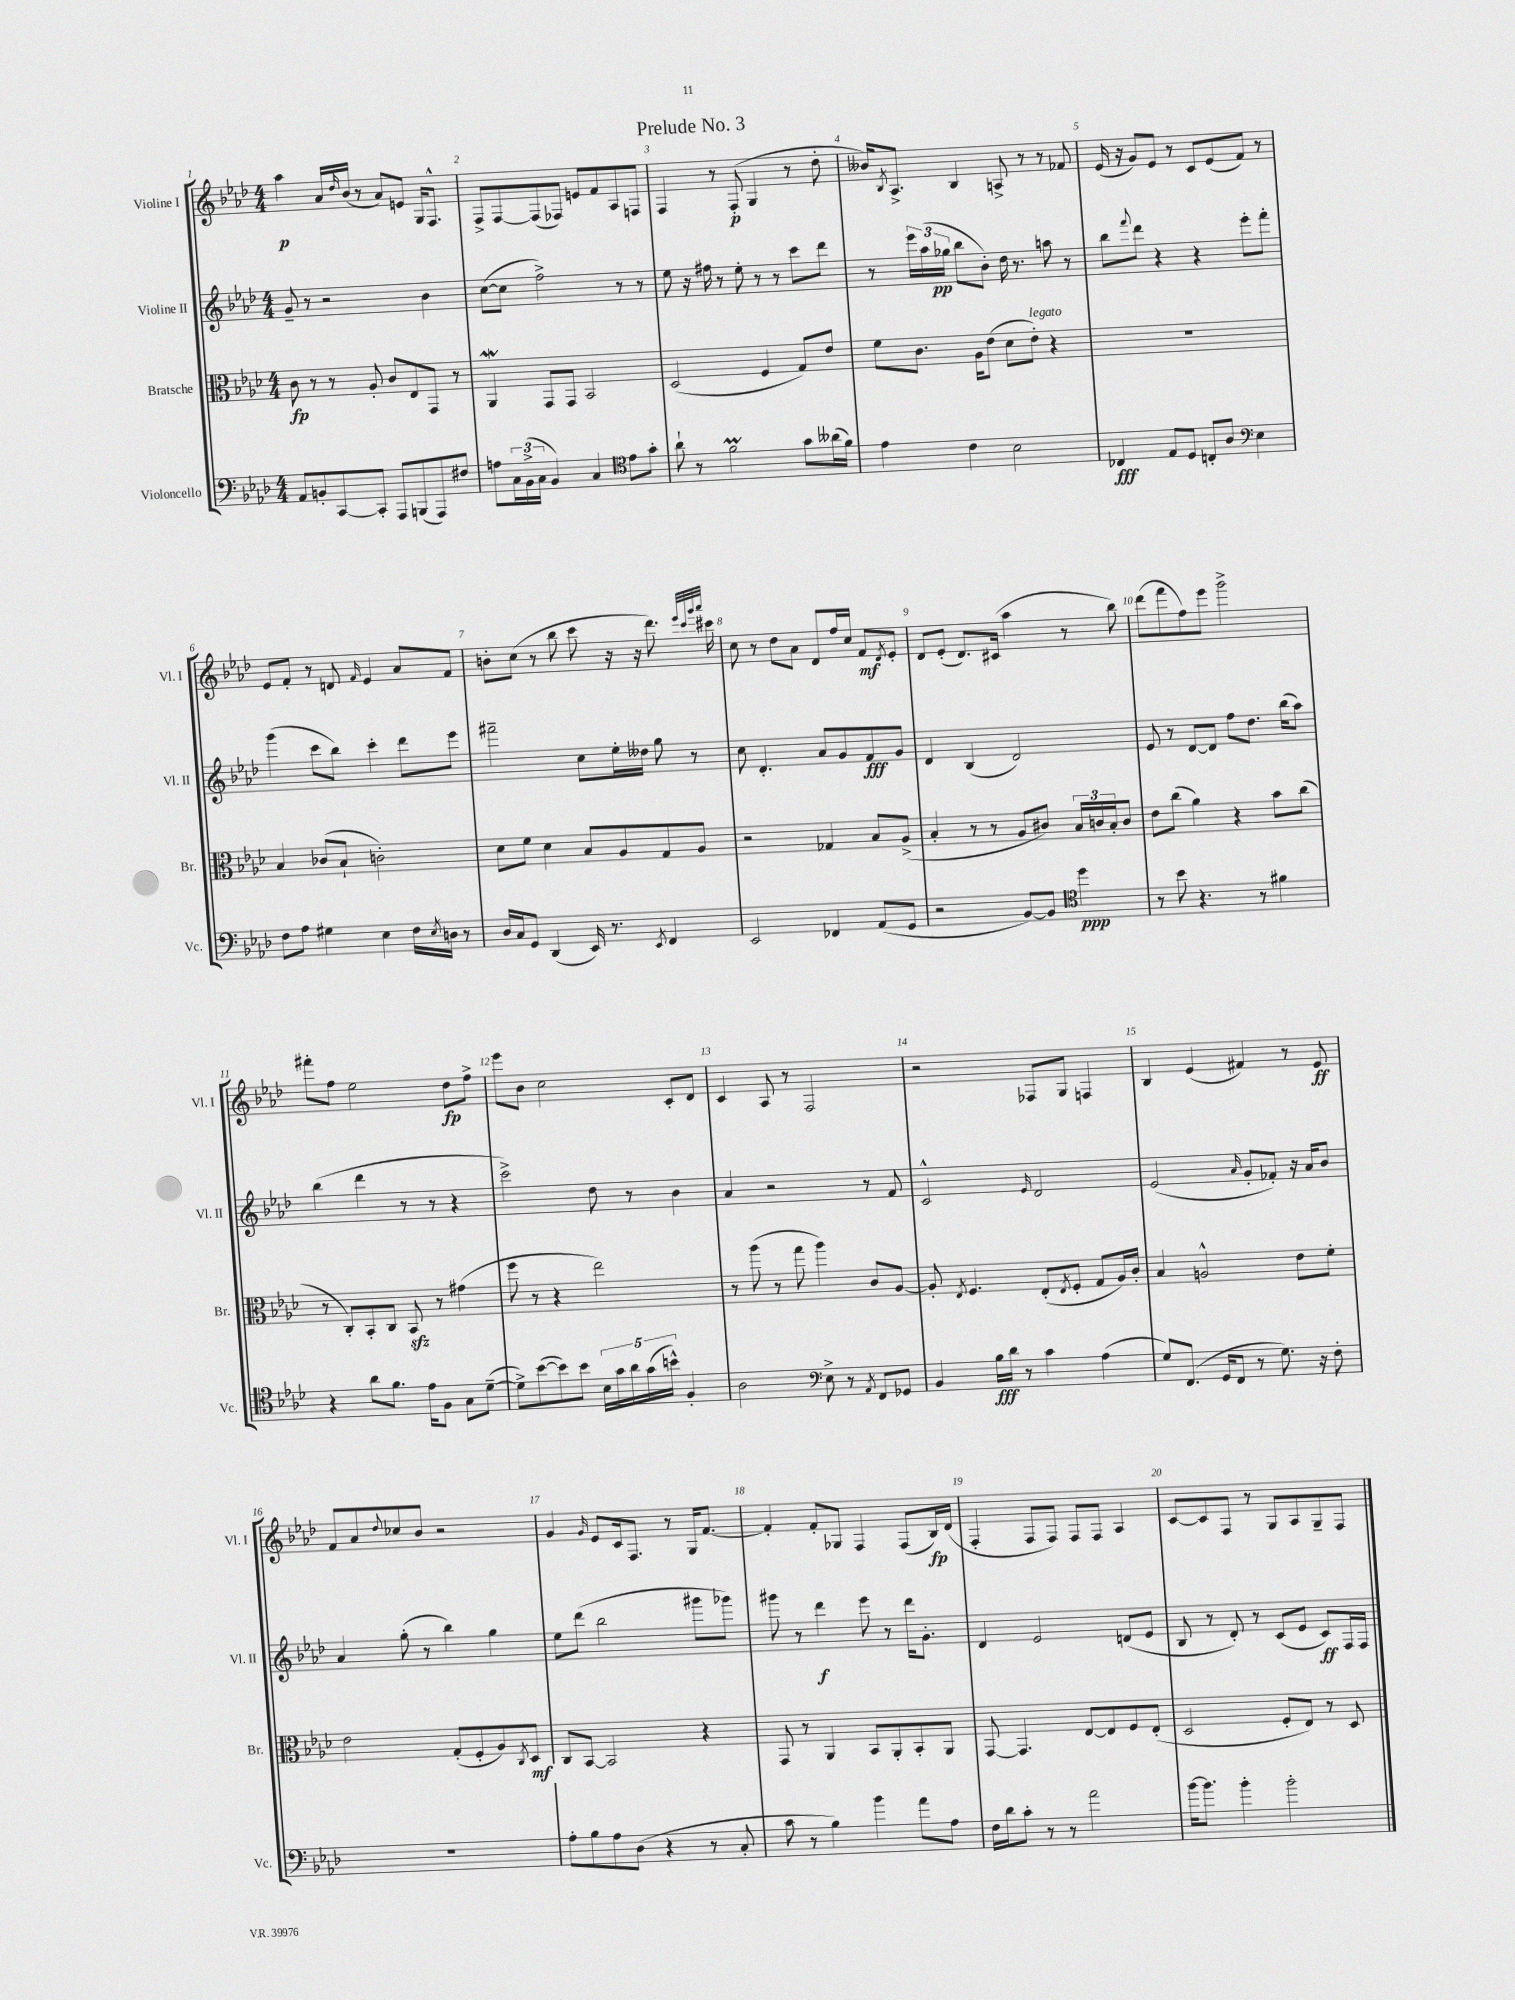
\header { title = "Prelude No. 3" }
<<
\new StaffGroup <<
\new Staff = "s0" \with { instrumentName = "Violine I" shortInstrumentName = "Vl. I" } {
    \clef treble \key aes \major \numericTimeSignature \time 4/4
    aes''4\p aes'16 \grace { des''16 } bes'16( r8 aes'8) e'8 g16 f8.-^ |
    f8-> f8~ f8( fes8) e'8 f'8 aes8 f8 |
    f4 r8 f8-.\p( g4 r8 des''8-. |
    beses'16) \acciaccatura { bes8 } aes8.-> bes4 a8-> r8 r8 fes'8 |
    ees'16( r16 g'8) ees'8 r8 c'8 ees'8( f'8) r8 |
    ees'8 f'8-. r8 d'8 \grace { f'16 } ees'4 aes'8 f'8 |
    b'8-. c''8( r8 bes''8 c'''8 r16 r16 des'''8.) \grace { ees'''32 c'''32 g'''32 aes'''32 } cis'''16 |
    c''8 r8 des''8 aes'8 des'8 f''16 c''16 f'8\mf \acciaccatura { des'8 } ees'8-. |
    des'8 ees'8-.( des'8.) cis'16( aes''4 r8 bes''8) |
    des'''8( f'''8 f''8) ees'''8 g'''2-> |
    fis'''8-. f''8 ees''2 des''8\fp f''8-> |
    ees'''8 bes'8 c''2 c'8-. des'8 |
    c'4 aes8 r8 f2 |
    r2 fes8 g8 f4 |
    bes4 ees'4( fis'4) r8 ees'8\ff |
    f'8 aes'8 \appoggiatura { des''8 } ces''8 bes'8 r2 |
    g'4 \grace { g'16 } ees'8 c'16 f8. r8 g16 f'8.~ |
    f'4-. f'8-. ges8 f4 f8( bes16\fp) des'16( |
    f4-. f8 f8) f8 f8 aes4 |
    c'8~ c'8 f8 r8 g8 aes8 g8-- f8 \bar "|." |
}
\new Staff = "s1" \with { instrumentName = "Violine II" shortInstrumentName = "Vl. II" } {
    \clef treble \key aes \major \numericTimeSignature \time 4/4
    g'8-- r8 r2 bes'4 |
    c''8~( c''8 f''2->) r8 r8 |
    ees''8 r16 fis''16 r8 ees''8-. r8 r8 c'''8 des'''8 |
    r8 \tuplet 3/2 { ees'''16 aes''16( ges''16\pp } bes''8 bes'8-.) des''16 r8. a''8 r8 |
    bes''8 \appoggiatura { f'''8 } des'''8 r4 r4 ees'''8-. f'''8-. |
    g'''4( c'''8 bes''8) c'''4-. des'''8 ees'''8 |
    fis'''2-- c''8 ees''16-. deses''16 g''8 r8 |
    c''8 des'4.-. aes'8 g'8 f'8\fff g'8 |
    des'4 bes4( des'2) |
    ees'8 r8 des'8~ des'8 f''8 des''8. bes''16( aes''8) |
    bes''4( des'''4 r8 r8 r4 |
    c'''2->) des''8 r8 bes'4 |
    aes'4 r2 r8 f'8 |
    c'2-^ \grace { ees'16 } des'2 |
    ees'2( \grace { aes'16 } g'8-. fes'8-.) r16 aes'16 bes'8 |
    aes'4 g''8-.( r8 bes''4) g''4 |
    ees''8 des'''8( bes''2 gis'''8 ges'''8) |
    gis'''8 r8 des'''4\f ees'''8 r8 des'''16 g'8.-. |
    des'4 ees'2 d'8( ees'8 |
    bes8 r8 des'8-.) r8 c'8( ees'8 c'8\ff) f16 f16 \bar "|." |
}
\new Staff = "s2" \with { instrumentName = "Bratsche" shortInstrumentName = "Br." } {
    \clef alto \key aes \major \numericTimeSignature \time 4/4
    c'8\fp r8 r8 aes8-. c'8 ees8 g,8 r8 |
    aes,4\mordent g,8 g,8 bes,2 |
    des2( f4 g8) ees'8 |
    f'8 c'8. aes16 ees'8( des'8 ees'8-.^\markup { \italic "legato" }) r4 |
    R1 |
    bes4 ces'8( bes8-! c'2-.) |
    des'8 f'8 des'4 bes8 aes8 g8 aes8 |
    r2 ges4 bes8 aes8->( |
    bes4-. r8 r8 aes8 cis'8) \tuplet 3/2 { bes16 c'16 bes16-. } c'8 |
    ees'8 c''8( aes'4) r4 bes'8 c''8( |
    r8 c8-.) bes,8-. c8 bes,8\sfz r8 gis'4( |
    f''8 r8 r4 ees''2) |
    r8 aes''8( r8 g''8 aes''4) c'8 aes8~ |
    aes8-. \acciaccatura { ees8 } f4. ees8-.( \acciaccatura { ees8 } f8-. g8 aes16) c'16-. |
    bes4 a2-^ ees'8 f'8-. |
    ees'2 g8-.( f8-. aes8) \acciaccatura { c8 } des8\mf |
    c8 bes,8~ bes,2 r4 |
    g,8 r8 aes,4 bes,8 aes,8-. bes,8-. aes,8 |
    g,8~ g,4. ees8~ ees8 f8 ees8-.( |
    des2 f8-. ees8) r8 des8 \bar "|." |
}
\new Staff = "s3" \with { instrumentName = "Violoncello" shortInstrumentName = "Vc." } {
    \clef bass \key aes \major \numericTimeSignature \time 4/4
    aes,8 b,8-. c,8~ c,8-. aes,,8 b,,8( aes,,8) fis8 |
    a8 \tuplet 3/2 { c16 bes,16->( c16 } bes,4) c4 \clef tenor ees'8 g'8-. |
    aes'8-! r8 f'2\prall g'8 aeses'16( f'16) |
    ees'4 c'4 bes2 |
    ces4\fff ees8 des8 c8-. aes8 \clef bass ees4 |
    f8 aes8 gis4 ees4 f16 \acciaccatura { ees8 } d16 r8 |
    des16 c16 g,8 des,4( ees,16) r8. \acciaccatura { ees,8 } f,4 |
    ees,2 fes,4 aes,8( g,8 |
    r2 bes,8~) bes,8 \clef tenor des''4\ppp |
    r8 bes'8 r4. r8 fis'4 |
    r4 aes'8 f'8. ees'16 f8 g8 des'8~--( |
    des'8->) bes'8~( bes'8) bes'8 \tuplet 5/4 { bes16 g'16 aes'16 g'16( b'16-^) } f4-. |
    aes2 \clef bass ees8-> r8 \acciaccatura { aes,8 } f,8 ges,8 |
    bes,4 bes16\fff des'16 r8 c'4 aes4( |
    g8) f,8.( g,16 f,8 r8 g8.) r16 f8-. |
    R1 |
    aes8-. bes8 aes8 des8( r4 r8 c8-. |
    c'8 r8 bes4) bes'4 aes'8 aes8 |
    f16 des'16 c'8-. r8 r8 aes'2 |
    bes'16~ bes'8. bes'4-. bes'2-. \bar "|." |
}
>>
>>
\layout { \context { \Score \override BarNumber.break-visibility = ##(#f #t #t) barNumberVisibility = #all-bar-numbers-visible } }
